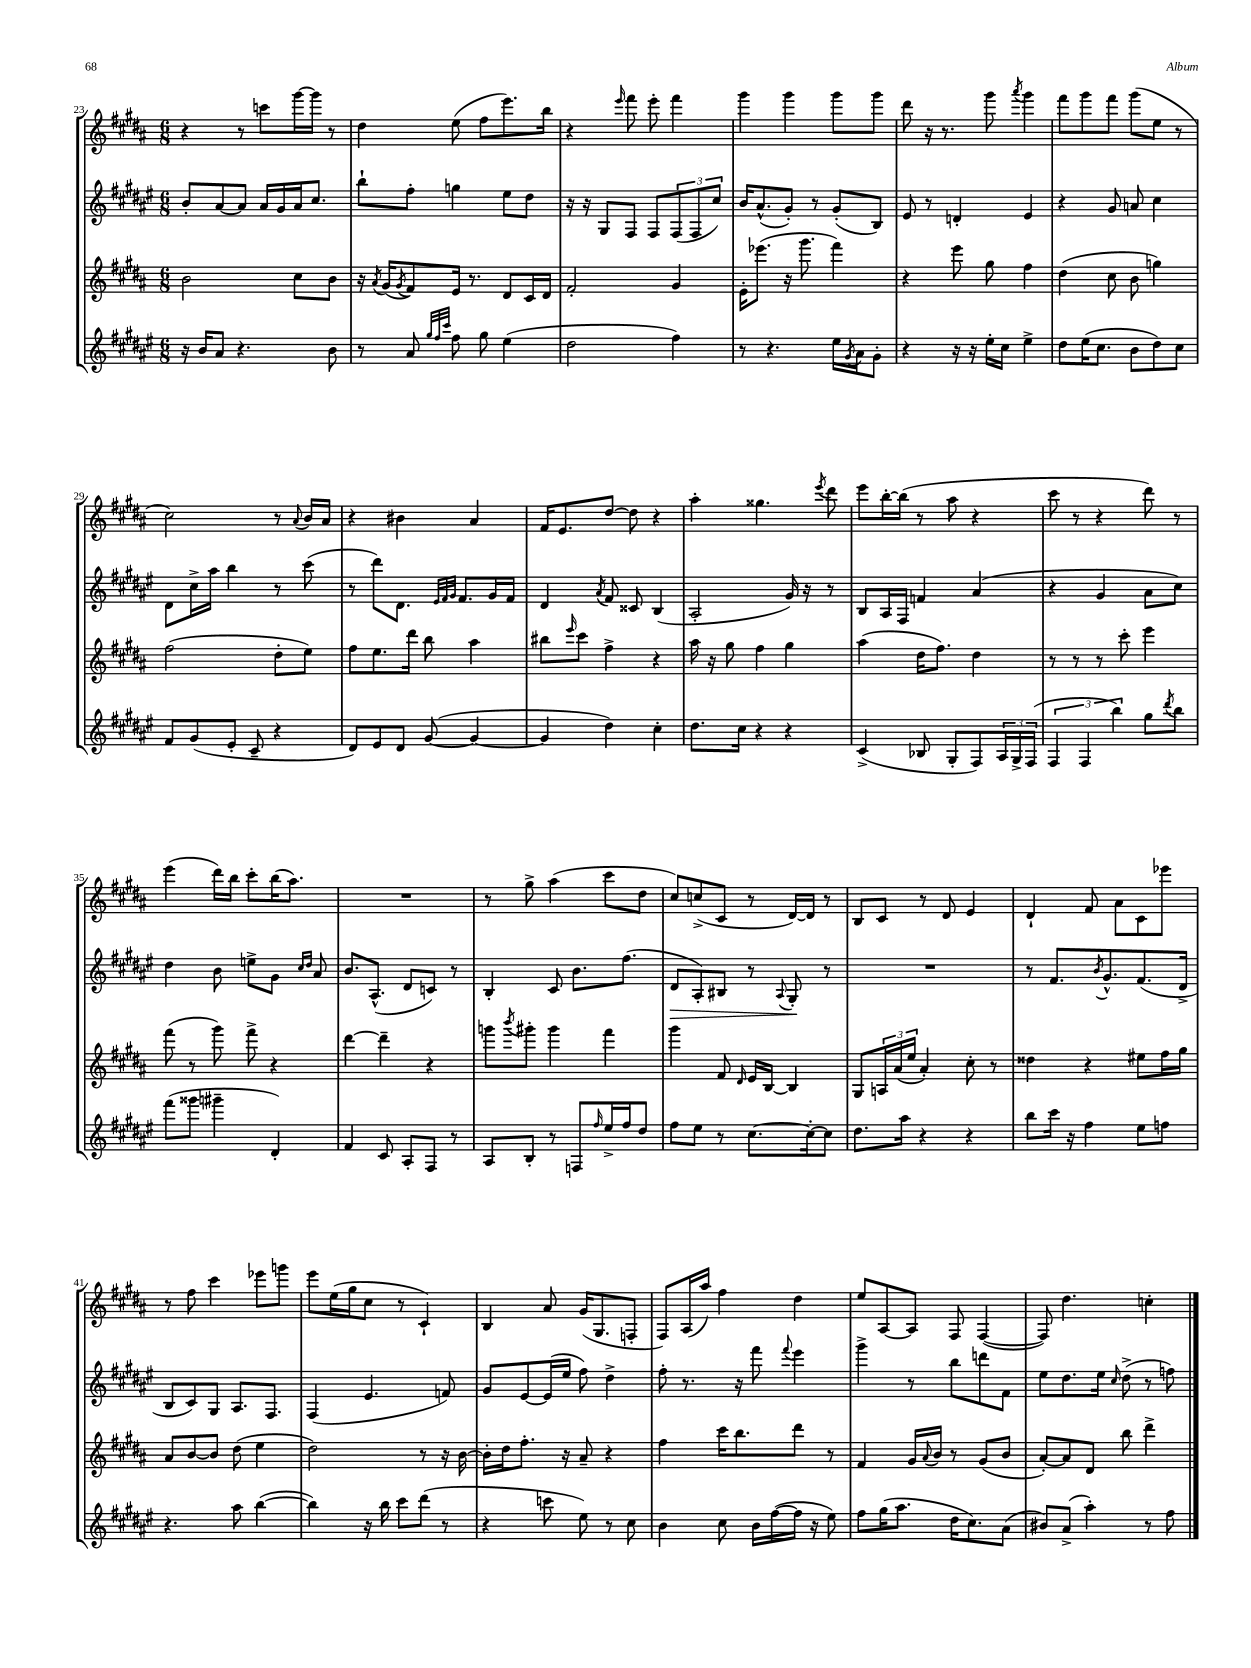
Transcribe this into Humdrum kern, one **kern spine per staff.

**kern	**kern	**kern	**dynam	**kern
*part4	*part3	*part2	*part2	*part1
*staff4	*staff3	*staff2	*staff2	*staff1
*clefG2	*clefG2	*clefG2	*	*clefG2
*k[f#c#g#d#a#e#]	*k[f#c#g#d#a#]	*k[f#c#g#d#a#e#]	*	*k[f#c#g#d#a#]
*M6/8	*M6/8	*M6/8	*	*M6/8
=23	=23	=23	=23	=23
16r	2b\	8b'/L	.	4r
16b/KL	.	.	.	.
8a#/J	.	[8a#/	.	.
4.r	.	8a#/J]	.	8r
.	.	16a#/LL	.	8cccn\L
.	.	16g#/	.	.
.	8cc#\L	16a#/J	.	[16ggg#\L
.	.	8.cc#/J	.	16ggg#\JJ]
8b\	8b\J	.	.	8r
=24	=24	=24	=24	=24
8r	16r	8bb`\L	.	4dd#\
.	8qa#/	.	.	.
.	(16g#/KL	.	.	.
.	8qg#/	.	.	.
8a#/	8f#/)	8ff#'\J	.	.
32qqgg#/LLL	.	.	.	.
32qqff#/	.	.	.	.
32qqccc#/JJJ	.	.	.	.
8ff#\	16e/Jk	4ggn\	.	(8ee\
.	8.r	.	.	.
8gg#\	.	.	.	8ff#\L
(4ee#\	8d#/L	8ee#\L	.	8.eee\)
.	16c#/L	8dd#\J	.	.
.	16d#/JJ	.	.	16bb\Jk
=25	=25	=25	=25	=25
2dd#\	2f#'/	16r	.	4r
.	.	16r	.	.
.	.	8G#/L	.	.
.	.	.	.	16qqeee/
.	.	8F#/J	.	8fff#\
.	.	8F#/L	.	8eee'\
4ff#\)	4g#/	(12F#/	.	4fff#\
.	.	12F#/	.	.
.	.	12cc#/J)	.	.
=26	=26	=26	=26	=26
8r	16e'\KL	16b/KL	.	4ggg#\
.	(8.eee-X\J	(8.a#^^/	.	.
4.r	.	.	.	.
.	16r	8g#'/J)	.	4ggg#\
.	8.ggg#\	.	.	.
.	.	8r	.	.
16ee#\LL	4fff#\)	(8g#'/L	.	8ggg#\L
8qg#/	.	.	.	.
16a#\J	.	.	.	.
8g#'\J	.	8B/J)	.	8ggg#\J
=27	=27	=27	=27	=27
4r	4r	8e#/	.	8ddd#\
.	.	8r	.	16r
.	.	.	.	8.r
16r	8eee\	4dn'/	.	.
16r	.	.	.	.
16ee#'\LL	8gg#\	.	.	8ggg#\
16cc#\JJ	.	.	.	.
.	.	.	.	8qaaa#/
4ee#^\	4ff#\	4e#/	.	4ggg#\
=28	=28	=28	=28	=28
8dd#\L	(4dd#\	4r	.	8fff#\L
(16ee#\K	.	.	.	8ggg#\
8.cc#\J	.	.	.	.
.	8cc#\	8g#/	.	8fff#\J
8b\L	8b\	8an/	.	(8ggg#\L
8dd#\)	4ggn\)	4cc#\	.	8ee\J
8cc#\J	.	.	.	8r
!!LO:LB:g=z
=29	=29	=29	=29	=29
8f#/L	(2ff#\	8d#\L	.	2cc#\)
(8g#/	.	16cc#^\L	.	.
.	.	16aa#\JJ	.	.
8e#'/J	.	4bb\	.	.
8c#~/	.	.	.	.
4r	8dd#'\L	8r	.	8r
.	.	.	.	8qqa#/
.	8ee\J)	(8ccc#\	.	16b/LL
.	.	.	.	16a#/JJ
=30	=30	=30	=30	=30
8d#/L)	8ff#\L	8r	.	4r
8e#/	8.ee\	8ddd#\L)	.	.
8d#/J	.	8.d#\J	.	4b#X\
.	16ddd#\Jk	.	.	.
([8g#/	8bb\	.	.	.
.	.	32qqe#/LLL	.	.
.	.	32qqf#/	.	.
.	.	32qqg#/JJJ	.	.
.	.	8.f#/L	.	.
4g#/_	4aa#\	.	.	4a#/
.	.	16g#/L	.	.
.	.	16f#/JJ	.	.
=31	=31	=31	=31	=31
4g#/]	8bb#X\L	4d#/	.	16f#/KL
.	.	.	.	8.e/
.	16qqeee/	.	.	.
.	8ccc#\J	.	.	.
.	.	8qa#/	.	.
4dd#\)	4ff#^\	8f#/	.	[8dd#/J
.	.	8c##X/	.	8dd#\]
4cc#'\	4r	(4B/	.	4r
=32	=32	=32	=32	=32
8.dd#\L	16aa#\	2A#'/	.	4aa#'\
.	16r	.	.	.
.	8gg#\	.	.	.
16cc#\Jk	.	.	.	.
4r	4ff#\	.	.	4.gg##X\
4r	4gg#\	16g#/)	.	.
.	.	16r	.	.
.	.	.	.	8qeee/
.	.	8r	.	8ddd#\
=33	=33	=33	=33	=33
(4c#^/	(4aa#\	8B/L	.	8eee\L
.	.	16A#/L	.	[16bb'\L
.	.	16F#/JJ	.	(16bb\JJ]
8B-X/	16dd#\KL	4fn/	.	8r
.	8.ff#\J)	.	.	.
8G#'/L	.	.	.	8aa#\
8F#/)	4dd#\	(4a#/	.	4r
24A#/L	.	.	.	.
24G#^/	.	.	.	.
(24F#/JJ	.	.	.	.
=34	=34	=34	=34	=34
6F#/	8r	4r	.	8ccc#\
.	8r	.	.	8r
6F#/	.	.	.	.
.	8r	4g#/	.	4r
6bb\)	.	.	.	.
.	8ccc#'\	.	.	.
8gg#\L	4eee\	8a#\L	.	8ddd#\)
8qddd#/	.	.	.	.
8bb\J	.	8cc#\J)	.	8r
!!LO:LB:g=z
=35	=35	=35	=35	=35
(8fff#\L	(8fff#\	4dd#\	.	(4eee\
8ggg##X\J	8r	.	.	.
4ggg#X~\	8ggg#\)	8b\	.	16ddd#\LL)
.	.	.	.	16bb\JJ
.	8fff#^\	8een^\L	.	8ccc#'\L
4d#'/)	4r	8g#\J	.	(16bb\K
.	.	.	.	8.aa#\J)
.	.	16qqcc#/LL	.	.
.	.	16qqdd#/JJ	.	.
.	.	8a#/	.	.
=36	=36	=36	=36	=36
4f#/	[4ddd#\	8.b/L	.	2.r
.	.	(8.A#^^/J	.	.
8c#/	4ddd#~\]	.	.	.
8A#'/L	.	8d#/L	.	.
8F#/J	4r	8cn/J)	.	.
8r	.	8r	.	.
=37	=37	=37	=37	=37
8A#/L	8gggn\L	4B'/	.	8r
.	8qbbb/	.	.	.
8B'/J	8ggg#X'\J	.	.	8gg#^\
8r	4ggg#\	8c#/	.	(4aa#\
8Fn/L	.	8.b\L	.	.
16qqff#/	.	.	.	.
16ee#^/L	4fff#\	.	.	8ccc#\L
16ff#/J	.	(8.ff#\J	.	.
8dd#/J	.	.	.	8dd#\J
=38	=38	=38	=38	=38
!	!	!	!LO:HP:b	!
8ff#\L	4ggg#\	8d#/L	>	8cc#/L)
8ee#\J	.	8A#'/)	.	(8ccn^/
8r	8f#/	8B#X/J	.	8c#/J
.	16qqd#/	.	.	.
[8.cc#\L	16e/LL	8r	.	8r
.	[16B/JJ	.	.	.
.	.	8qqA#/	.	.
.	4B/]	8G#'/	.	[16d#/LL)
16cc#'\k_	.	.	.	16d#/JJ]
8cc#\J]	.	8r	]	8r
=39	=39	=39	=39	=39
8.dd#\L	8G#/L	2.r	.	8B/L
.	24An/L	.	.	8c#/J
.	(24a#/	.	.	.
16aa#\Jk	.	.	.	.
.	24ee/JJ	.	.	.
4r	4a#'/)	.	.	8r
.	.	.	.	8d#/
4r	8cc#'\	.	.	4e/
.	8r	.	.	.
=40	=40	=40	=40	=40
8bb\L	4dd##X\	8r	.	4d#`/
16ccc#\Jk	.	8.f#/L	.	.
16r	.	.	.	.
4ff#\	4r	.	.	8f#/
.	.	8qb/	.	.
.	.	8.g#^^/	.	.
.	.	.	.	8a#\L
8ee#\L	8ee#X\L	(8.f#/	.	8c#\
8ffn\J	16ff#\L	.	.	8eee-X\J
.	16gg#\JJ	16d#^/Jk	.	.
!!LO:LB:g=z
=41	=41	=41	=41	=41
4.r	8a#/L	8B/L	.	8r
.	[8b/	8c#/)	.	8ff#\
.	8b/J]	8G#/J	.	4ccc#\
8aa#\	(8dd#\	8.A#/L	.	.
([4bb\	4ee\	.	.	8eee-X\L
.	.	8.F#/J	.	.
.	.	.	.	8gggn\J
=42	=42	=42	=42	=42
4bb\])	2dd#\)	(4F#/	.	8eee\L
.	.	.	.	(16ee\L
.	.	.	.	16gg#\J
16r	.	4.e#/	.	8cc#\J
16bb\	.	.	.	.
8ccc#\L	.	.	.	8r
(8ddd#\J	8r	.	.	4c#`/)
8r	16r	8fn/)	.	.
.	[16b\	.	.	.
=43	=43	=43	=43	=43
4r	16b'\LL]	8g#/L	.	4B/
.	16dd#\J	.	.	.
.	8.ff#'\J	[8e#/	.	.
8cccn\	.	(16e#/L]	.	8a#/
.	16r	16ee#/JJ	.	.
8ee#\)	8a#~/	8ff#\)	.	(16g#/KL
.	.	.	.	8.G#/
8r	4r	4dd#^\	.	.
8cc#\	.	.	.	8Fn'/J
=44	=44	=44	=44	=44
4b\	4ff#\	8ff#'\	.	8F#/L)
.	.	8.r	.	(16A#/L
.	.	.	.	16aa#/JJ)
8cc#\	16ccc#\KL	.	.	4ff#\
.	8.bb\	16r	.	.
16b\LL	.	8fff#\	.	.
([16ff#\	.	.	.	.
.	.	8qqfff#/	.	.
16ff#\JJ]	8ddd#\J	4eee#\	.	4dd#\
16r	.	.	.	.
8ee#\)	8r	.	.	.
=45	=45	=45	=45	=45
8ff#\L	4f#/	4ggg#^\	.	8ee/L
(16gg#\K	.	.	.	[8A#/
8.aa#\J	.	.	.	.
.	16g#/LL	8r	.	8A#/J]
.	8qqa#/	.	.	.
.	16b/JJ	.	.	.
16dd#\KL	8r	8bb\L	.	8F#/
8.cc#\)	.	.	.	.
.	(8g#/L	8dddn\	.	([4F#/
(8a#\J	8b/J	8f#\J	.	.
=46	=46	=46	=46	=46
8b#X/L)	[8a#'/L)	8ee#\L	.	8F#/])
(8a#^/J	8a#/]	8.dd#\	.	4.dd#\
4aa#'\)	8d#/J	.	.	.
.	.	16ee#\Jk	.	.
.	.	16qqcc#/	.	.
.	8bb\	(8dd#^\	.	.
8r	4ddd#^\	8r	.	4ccn'\
8ff#\	.	8ffn\)	.	.
==	==	==	==	==
*-	*-	*-	*-	*-
